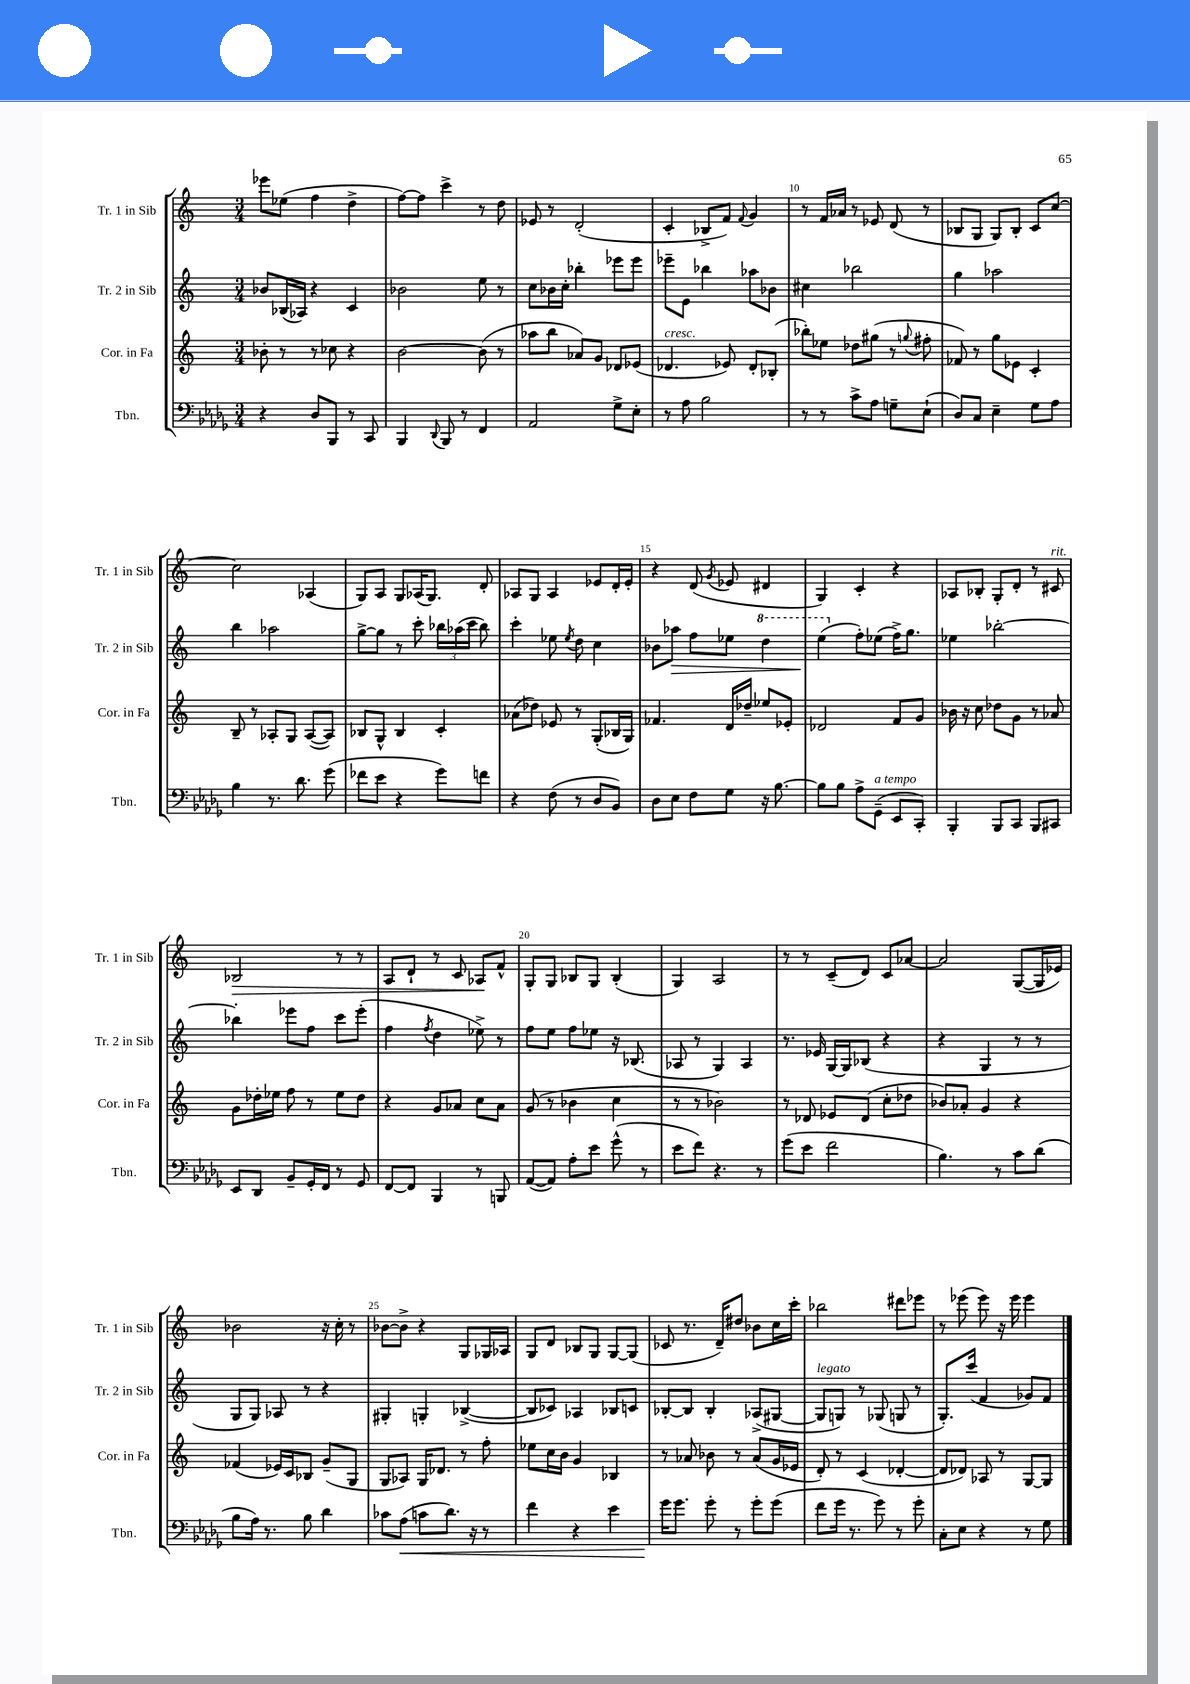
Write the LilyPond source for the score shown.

<<
\new StaffGroup <<
\new Staff = "s0" \with { instrumentName = "Tr. 1 in Sib" shortInstrumentName = "Tr. 1 in Sib" } {
    \clef treble \key c \major \numericTimeSignature \time 3/4
    \autoBeamOff ees'''8[ ees''8]( f''4 d''4-> |
    f''8[~) f''8] c'''4-> r8 d''8 |
    ees'8 r8 d'2-.( |
    c'4-. bes8[-> f'8]) \appoggiatura { f'8 } g'4 |
    r8 f'16[ aes'16] r8 ees'8 d'8( r8 |
    bes8[ g8] g8[) bes8]-. c'8[ c''8]~ |
    c''2 aes4( |
    g8[) a8] g8[ aes16( g8.]) d'8-. |
    aes8[ g8] aes4 ees'8[ d'16-. ees'16]-. |
    r4 d'8( \acciaccatura { g'8 } ees'8 dis'4 |
    g4) c'4-. r4 |
    aes8[ bes8]-. g8[-. d'8]-. r8 cis'8^\markup { \italic "rit." } |
    bes2\> r8 r8 |
    a8[ d'8]-! r8 c'8 aes8[\! f'8]-^ |
    g8[-. g8] bes8[ g8] bes4-.( |
    g4) a2 |
    r8 r8 c'8[--( d'8]) c'8[ aes'8]~ |
    aes'2 g8[~( g16 ees'16]) |
    bes'2 r16 c''16-. r8 |
    bes'8[~ bes'8]-> r4 g8[ ges16 aes16] |
    g8[ d'8] bes8[ g8] g8[~ g8]( |
    ces'8 r8. d'16[--) dis''8] bes'8[ c''16 c'''16]-. |
    bes''2 dis'''8[ ees'''8] |
    r8 ees'''8( ees'''8) r16 ees'''16 ees'''4 \bar "|." |
}
\new Staff = "s1" \with { instrumentName = "Tr. 2 in Sib" shortInstrumentName = "Tr. 2 in Sib" } {
    \clef treble \key c \major \numericTimeSignature \time 3/4
    \autoBeamOff bes'8[ bes16( aes16]) r4 c'4 |
    bes'2 e''8 r8 |
    c''8[ bes'16 c''16]-. bes''4-. ees'''8[ ees'''8] |
    ees'''8[-- e'8] bes''4 aes''8[ bes'8] |
    cis''4 bes''2 |
    g''4 aes''2 |
    b''4 aes''2 |
    g''8[~-> g''8] r8 c'''8-. \tuplet 3/2 { bes''16[ aes''16( c'''16] } bes''8) |
    c'''4-. ees''8 \acciaccatura { ees''8 } d''8 c''4 |
    bes'8[ aes''8]\> f''8[ ees''8] \ottava #1 d'''4 |
    e'''4\!( \ottava #0 f''8[-.) ees''8]( f''16[->) g''8.] |
    ees''4 bes''2~-. |
    bes''4-. ees'''8[ f''8] c'''8[ ees'''8]-.( |
    f''4 \acciaccatura { f''8 } d''4 ees''8->) r8 |
    f''8[ e''8] f''8[ ees''8] r16 bes8.( |
    aes8 r8 g4) aes4 |
    r8. ees'16 g16[~ g16 bes8]( r4 |
    r4 g4 r8 r8 |
    g8[ g8]) aes8 r8 r4 |
    gis4-. g4-. bes4~->( |
    bes8[ ces'8]) aes4 bes8[ c'8] |
    bes8[~-. bes8] bes4-. aes8[->( gis8]~ |
    gis8[^\markup { \italic "legato" } g8]) r8 ges8( g8 r8 |
    g8.[-.) c'''16]( f'4 ges'8[) f'8] \bar "|." |
}
\new Staff = "s2" \with { instrumentName = "Cor. in Fa" shortInstrumentName = "Cor. in Fa" } {
    \clef treble \key c \major \numericTimeSignature \time 3/4
    \autoBeamOff bes'8-. r8 r8 ces''8 r4 |
    b'2~ b'8( r8 |
    aes''8[ b''8] aes'8[) g'8] des'8[ ees'8]( |
    des'4.^\markup { \italic "cresc." } ees'8) des'8[-. bes8]-.( |
    bes''8[-.) ees''8] des''8[ gis''8]( r8 \appoggiatura { g''8 } fis''8-. |
    fes'8) r8 g''8[ ees'8] c'4-. |
    b8-- r8 aes8[-. g8] aes8[~( aes8]) |
    bes8[ g8]-^ bes4 c'4-. |
    aes'8[( des''8]) ees'8 r8 g8[-.( bes16 g16]) |
    fes'4. d'16[ des''16]-- ees''8[ ees'8]-. |
    des'2 f'8[ g'8] |
    bes'16 r16 c''8 des''8[ g'8] r8 aes'8 |
    g'8[ des''16-. ees''16] f''8 r8 ees''8[ des''8] |
    r4 g'8[ aes'8] c''8[ aes'8] |
    g'8( r8 bes'4 c''4 |
    r8 r8 bes'2) |
    r8 des'8 ees'8[ des'8]( c''8[-. des''8] |
    bes'8[) aes'8]-. g'4 r4 |
    fes'4( ees'16[) c'16 bes8] g'8[--( g8] |
    g8[ aes8]) g16[ des'8.] r8 f''8-. |
    ees''8[ c''16 b'16] g'4 bes4 |
    r8 aes'8 bes'8 r8 aes'8[( g'16 ees'16] |
    d'8-.) r8 c'4( des'4~-. |
    des'8[ des'8]) aes8 r8 g8[~ g8] \bar "|." |
}
\new Staff = "s3" \with { instrumentName = "Tbn." shortInstrumentName = "Tbn." } {
    \clef bass \key des \major \numericTimeSignature \time 3/4
    \autoBeamOff r4 des8[ bes,,8] r8 c,8 |
    bes,,4 \appoggiatura { des,8 } bes,,8 r8 f,4 |
    aes,2 ges8[-> ees8]-. |
    r8 aes8 bes2 |
    r8 r8 c'8[-> aes8] g8[-- ees8]-!( |
    des8[) c8] ees4-- ges8[ aes8] |
    bes4 r8. des'8. ges'8( |
    fes'8[ ees'8] r4 ges'8[) f'8] |
    r4 f8( r8 des8[ bes,8]) |
    des8[ ees8] f8[ ges8] r16 bes8.~ |
    bes8[ bes8] aes8[-> ges,8]--^\markup { \italic "a tempo" }( ees,8[ c,8]-.) |
    bes,,4-. bes,,8[ c,8] bes,,8[ cis,8] |
    ees,8[ des,8] bes,8[-- ges,16-. f,16] r8 ges,8 |
    f,8[~ f,8] bes,,4 r8 b,,8 |
    aes,8[~( aes,8]) aes8[-. ees'8] ges'8-^( r8 |
    ees'8[ f'8]) r4. r8 |
    ges'8[( ees'8] f'2 |
    bes4.) r8 c'8[ des'8]( |
    bes8[ aes16]) r8. bes8 des'4 |
    ces'8[ aes8]\<( c'8[ des'8.]) r16 r8 |
    f'4 r4 ees'4 |
    ges'16[\! ges'8.] ges'8-. r8 ges'8[-. ges'8]( |
    f'8[ ges'16] r8. ges'8) r8 ges'8-. |
    c8[-. ees8] r4 r8 ges8 \bar "|." |
}
>>
>>
\layout { \context { \Score currentBarNumber = #6 \override BarNumber.break-visibility = ##(#f #t #t) barNumberVisibility = #(every-nth-bar-number-visible 5) } }
